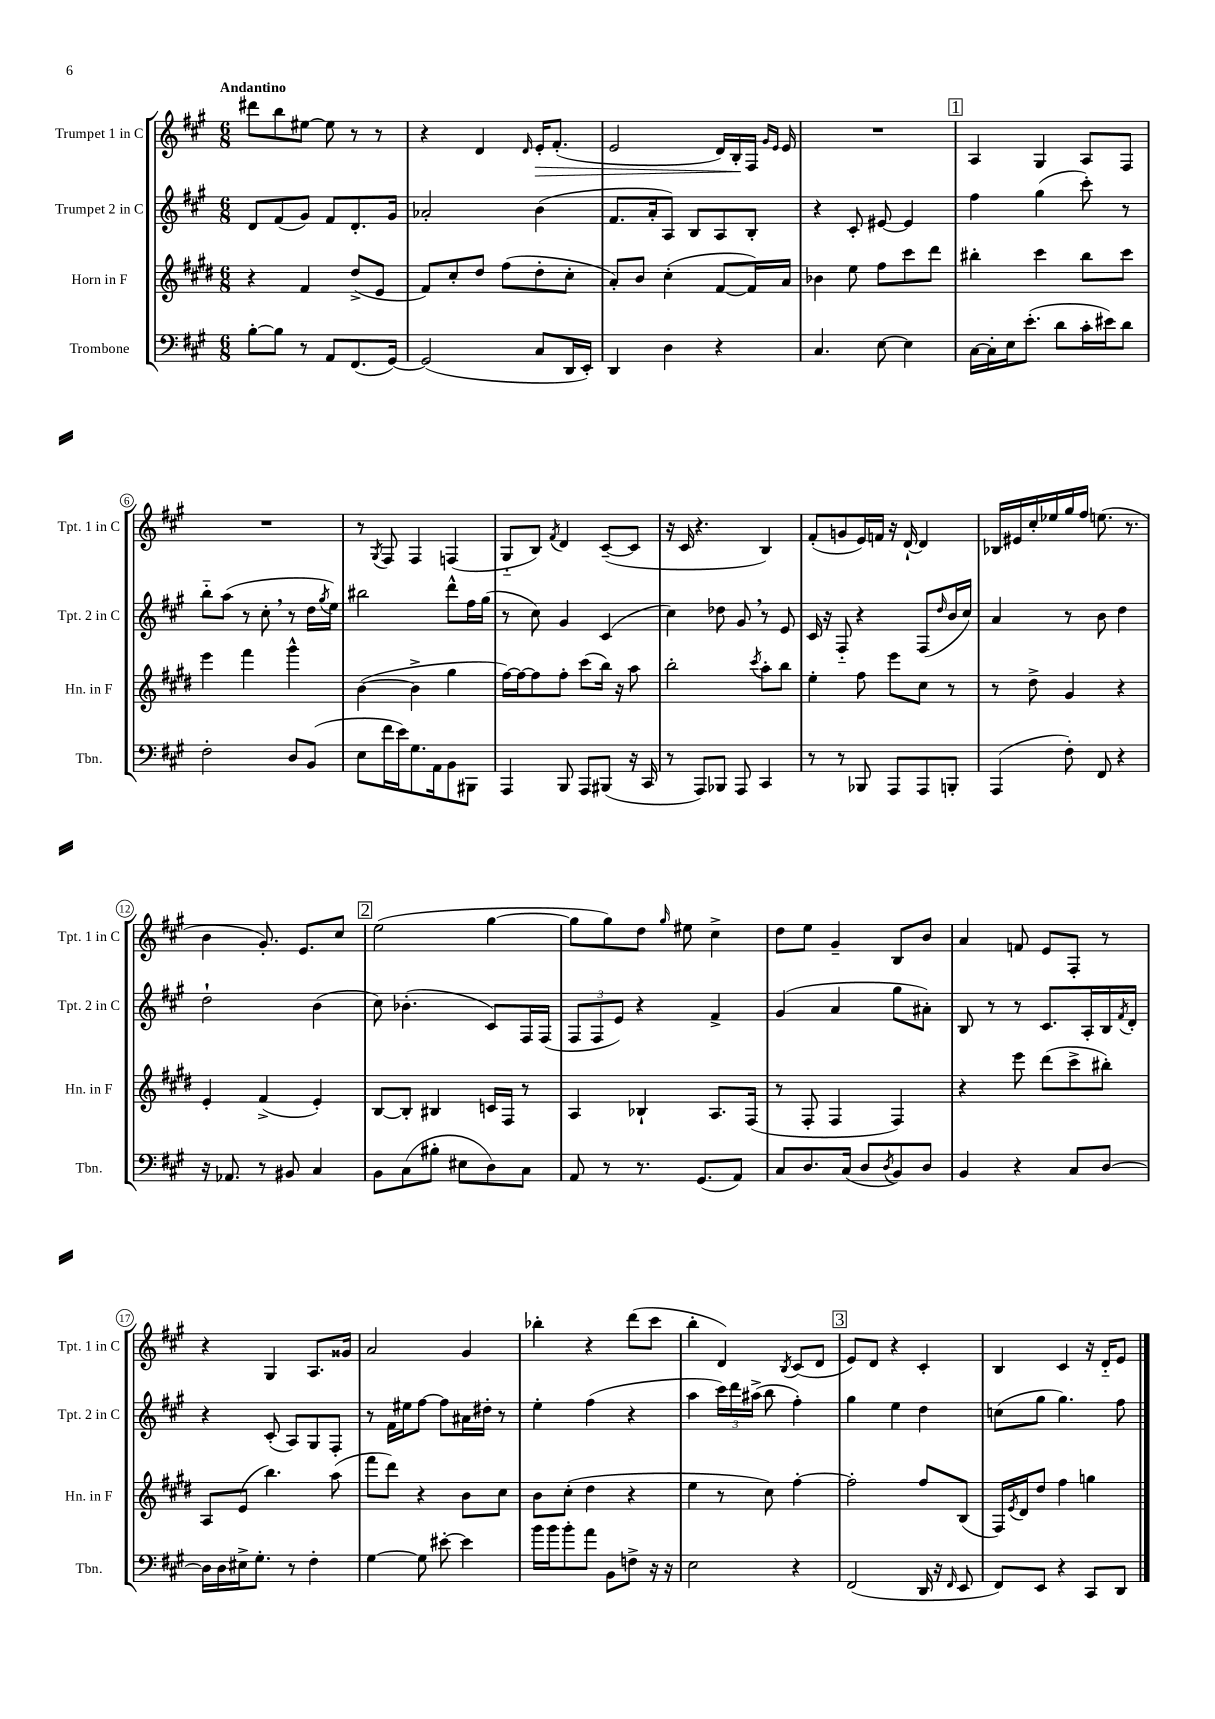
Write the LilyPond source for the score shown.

<<
\new StaffGroup <<
\new Staff = "s0" \with { instrumentName = "Trumpet 1 in C" shortInstrumentName = "Tpt. 1 in C" } {
    \clef treble \key a \major \numericTimeSignature \time 6/8 \tempo "Andantino"
    dis'''8 b''8 eis''8~ eis''8 r8 r8 |
    r4 d'4 \grace { d'16 } e'16-.\> fis'8.-.( |
    e'2 d'16) b16-.\! fis16 \grace { gis'16 e'16 } e'16 |
    R2. |
    \mark \markup { \box "1" } a4 gis4 a8 fis8 |
    R2. |
    r8 \acciaccatura { gis8 } fis8 fis4 f4( |
    gis8-_ b8) \acciaccatura { fis'8 } d'4 cis'8~--( cis'8 |
    r16 cis'16 r4. b4) |
    fis'8-.( g'8 e'16) f'16 r16 d'16~-! d'4 |
    bes16 eis'16 cis''16-. ees''16 gis''16 fis''16 e''8.( r8. |
    b'4 gis'8.-.) e'8. cis''8 |
    \mark \markup { \box "2" } e''2( gis''4~ |
    gis''8 gis''8) d''8 \grace { gis''16 } eis''8 cis''4-> |
    d''8 e''8 gis'4-- b8 b'8 |
    a'4 f'8 e'8 fis8-. r8 |
    r4 gis4 a8. gisis'16 |
    a'2 gis'4 |
    bes''4-. r4 d'''8( cis'''8 |
    b''4-. d'4) \acciaccatura { b8 } cis'8( d'8 |
    \mark \markup { \box "3" } e'8) d'8 r4 cis'4-. |
    b4 cis'4 r16 d'16-_ e'8 \bar "|." |
}
\new Staff = "s1" \with { instrumentName = "Trumpet 2 in C" shortInstrumentName = "Tpt. 2 in C" } {
    \clef treble \key a \major \numericTimeSignature \time 6/8
    d'8 fis'8( gis'8) fis'8 d'8.-. gis'16 |
    aes'2-. b'4( |
    fis'8. a'16-. a8) b8 a8 b8-. |
    r4 cis'8-. eis'8~ eis'4 |
    \mark \markup { \box "1" } fis''4 gis''4( cis'''8-.) r8 |
    b''8-_ a''8( r8 cis''8-. \breathe r8 d''16 \acciaccatura { gis''8 } e''16) |
    bis''2 d'''8-^ fis''16 gis''16( |
    r8 cis''8) gis'4 cis'4( |
    cis''4) des''8 gis'8 \breathe r8 e'8 |
    cis'16 r16 fis8-_ r4 fis8( \grace { d''16 } b'16 cis''16) |
    a'4 r8 b'8 d''4 |
    d''2-! b'4( |
    \mark \markup { \box "2" } cis''8) bes'4.-.( cis'8) fis16 fis16( |
    \tuplet 3/2 { fis8 fis8 e'8) } r4 fis'4-> |
    gis'4( a'4 gis''8 ais'8-.) |
    b8 r8 r8 cis'8. a16-. b16 \acciaccatura { fis'8 } d'16-. |
    r4 cis'8-.( a8) gis8 fis8-. |
    r8 fis'16 eis''16 fis''8~ fis''8 ais'16 dis''16-. r8 |
    e''4-. fis''4( r4 |
    a''4 \tuplet 3/2 { cis'''16) d'''16 ais''16->( } b''8 fis''4-.) |
    \mark \markup { \box "3" } gis''4 e''4 d''4 |
    c''8( gis''8 gis''4.) fis''8 \bar "|." |
}
\new Staff = "s2" \with { instrumentName = "Horn in F" shortInstrumentName = "Hn. in F" } {
    \clef treble \key e \major \numericTimeSignature \time 6/8
    r4 fis'4 dis''8->( e'8 |
    fis'8) cis''8-. dis''8 fis''8( dis''8-. cis''8-. |
    a'8-.) b'8 cis''4-.( fis'8~ fis'16) a'16 |
    bes'4 e''8 fis''8 cis'''8 dis'''8 |
    \mark \markup { \box "1" } bis''4-. cis'''4 bis''8 cis'''8 |
    e'''4 fis'''4 gis'''4-^ |
    b'4~( b'4-> gis''4 |
    fis''16~) fis''16~ fis''8 fis''8-. cis'''8( b''16) r16 a''8 |
    b''2-. \acciaccatura { cis'''8 } a''8-. b''8 |
    e''4-. fis''8 e'''8 cis''8 r8 |
    r8 dis''8-> gis'4 r4 |
    e'4-. fis'4->( e'4-.) |
    \mark \markup { \box "2" } b8~ b8-. bis4 c'16 fis16 r8 |
    a4 bes4-! a8. fis16( |
    r8 fis8-. fis4 fis4) |
    r4 e'''8 dis'''8( cis'''8-> bis''8-.) |
    a8 e'8( b''4.) a''8( |
    fis'''8 dis'''8) r4 b'8 cis''8 |
    b'8 cis''8-.( dis''4 r4 |
    e''4 r8 cis''8) fis''4~-. |
    \mark \markup { \box "3" } fis''2-. fis''8 b8( |
    fis16) \acciaccatura { e'8 } dis'16 dis''8 fis''4 g''4 \bar "|." |
}
\new Staff = "s3" \with { instrumentName = "Trombone" shortInstrumentName = "Tbn." } {
    \clef bass \key a \major \numericTimeSignature \time 6/8
    b8~-. b8 r8 a,8 fis,8.( gis,16~) |
    gis,2( cis8 d,16 e,16-.) |
    d,4 d4 r4 |
    cis4. e8~ e4 |
    \mark \markup { \box "1" } cis16~ cis16-. e16 e'8.-.( d'8 cis'16-. eis'16) d'8 |
    fis2-. d8 b,8( |
    e8 fis'16 e'16) gis8. a,16 b,8 bis,,8 |
    a,,4 b,,8 a,,8 bis,,8( r16 cis,16 |
    r8 a,,8) bes,,8 a,,8 cis,4 |
    r8 r8 bes,,8 a,,8 a,,8 b,,8-. |
    a,,4( fis8-.) fis,8 r4 |
    r16 aes,8. r8 bis,8 cis4 |
    \mark \markup { \box "2" } b,8 cis8( bis8-. eis8 d8) cis8 |
    a,8 r8 r8. gis,8.( a,8) |
    cis8 d8. cis16( d8 \acciaccatura { d8 } b,8) d8 |
    b,4 r4 cis8 d8~ |
    d16 d16 eis16-> gis8.-. r8 fis4-. |
    gis4~ gis8 eis'8~-. eis'4 |
    b'16 b'16 b'8-. a'8 b,8 f8-> r16 r16 |
    e2 r4 |
    \mark \markup { \box "3" } fis,2( d,16 r16 \grace { fis,16 } e,8 |
    fis,8) e,8 r4 cis,8 d,8 \bar "|." |
}
>>
>>
\layout { \context { \Score \override BarNumber.stencil = #(make-stencil-circler 0.1 0.3 ly:text-interface::print) } }
